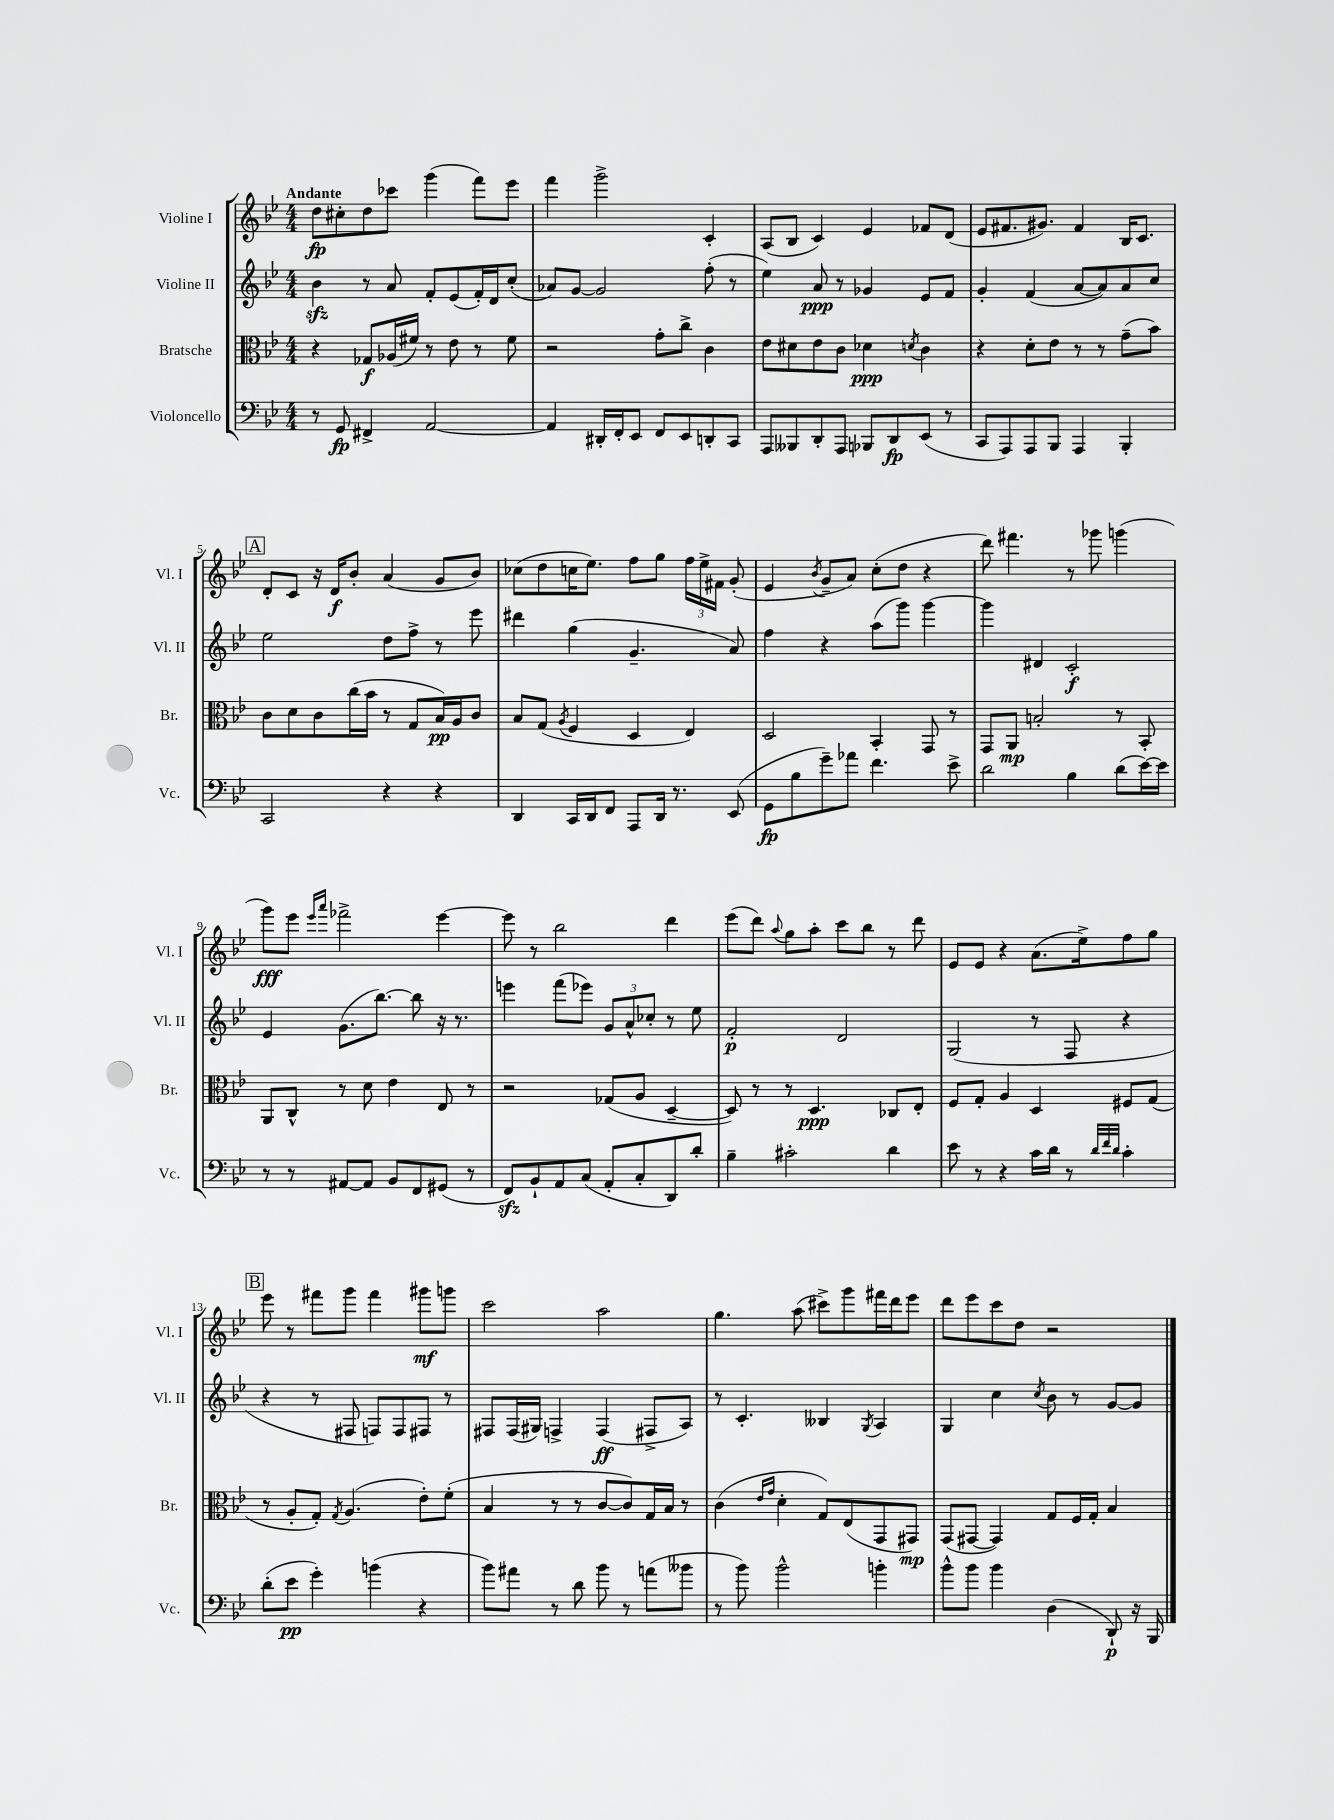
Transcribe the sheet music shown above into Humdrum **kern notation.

**kern	**kern	**kern	**kern
*staff4	*staff3	*staff2	*staff1
*clefF4	*clefC3	*clefG2	*clefG2
*k[b-e-]	*k[b-e-]	*k[b-e-]	*k[b-e-]
*M4/4	*M4/4	*M4/4	*M4/4
8r	4r	4b-	8dd
8GG	.	.	8cc#'
4FF#^	8G-	8r	8dd
.	(16A-	8a	8ccc-
.	16f#)	.	.
[2AA	8r	8f'	(4ggg
.	8e-	(8e-	.
.	8r	16f')	8fff)
.	.	16d	.
.	8f#	(8cc'	8eee-
=	=	=	=
4AA]	2r	8a-)	4fff
.	.	[8g	.
16DD#'	.	2g]	2ggg^
16FF'	.	.	.
8EE-	.	.	.
8FF	8g'	.	.
8EE-	8cc^	.	.
8DD'	4c	(8ff'	4c'
8CC	.	8r	.
=	=	=	=
8AAA	8e-	4ee-)	(8A
8BBB--	8d#	.	8B-
8DD'	8e-	8a	4c)
8AAA	8c	8r	.
8BBB-	4d-	4g-	4e-
8DD	.	.	.
.	8qd	.	.
(8EE-	4c	8e-	8f-
8r	.	8f	(8d
=	=	=	=
8CC	4r	4g'	8e-
8AAA)	.	.	8.f#
8AAA	8d'	(4f	.
.	.	.	8.g#)
8BBB-	8e-	.	.
4AAA	8r	[8a	4f#
.	8r	8a])	.
4BBB-'	(8g~	8a	16B-
.	.	.	8.c
.	8b-)	8cc	.
=	=	=	=
2CC	8c	2ee-	8d'
.	8d	.	8c
.	8c	.	16r
.	.	.	16d
.	(16cc	.	8b-'
.	16b-	.	.
4r	8r	8dd	(4a
.	8G	8ff^	.
4r	16B-)	8r	8g
.	16A	.	.
.	8c	8eee-	8b-)
=	=	=	=
4DD	8B-	4ddd#	(8cc-
.	(8G	.	8dd
.	8qA	.	.
16CC	4F	(4gg	16cc
16DD	.	.	8.ee-)
8FF	.	.	.
8AAA	4D	4.g~	8ff
16DD	.	.	8gg
8.r	.	.	.
.	4E-)	.	24ff
.	.	.	24ee-^
.	.	.	24f#
(8EE-	.	8a)	(8g'
=	=	=	=
8GG	2D	4ff	4e-
8B-	.	.	.
.	.	.	8qb-
8g~)	.	4r	8g~
8a-	.	.	8a)
4.f	4BB-'	(8aa	(8cc'
.	.	8ggg)	8dd
.	8GG	[4ggg	4r
8e-^	8r	.	.
=	=	=	=
2d	8GG	4ggg]	8ddd)
.	8AA	.	4.fff#
.	2B'	4d#	.
4B-	.	2c'	8r
.	.	.	8ggg-
(8d	8r	.	(4ggg
[16e-)	8BB-'	.	.
16e-]	.	.	.
=	=	=	=
8r	8AA	4e-	8ggg)
8r	8C^^	.	8eee-
.	.	.	16qqeee-
.	.	.	16qqaaa
[8AA#	8r	(8.g	2fff-^
8AA#]	8d	.	.
.	.	[8.bb-)	.
8BB-	4e-	.	.
8FF	.	8bb-]	.
(8GG#	8E-	16r	[4eee-
.	.	8.r	.
8r	8r	.	.
=	=	=	=
8FF)	2r	4eee	8eee-]
8BB-`	.	.	8r
8AA	.	(8fff	2bb-
(8C	.	8eee-)	.
8AA'	(8G-	12g	.
.	.	12a^^	.
8C'	8A	.	.
.	.	12cc-'	.
8DD)	[4D~	8r	4ddd
8d'	.	8ee-	.
=	=	=	=
4B-~	8D])	2f'	(8eee-
.	8r	.	8ddd)
.	.	.	8qqaa
2c#'	8r	.	8gg
.	4.D	.	8aa'
.	.	2d	8ccc
.	.	.	8bb-
4d	8C-	.	8r
.	8E-'	.	8ddd
=	=	=	=
8e-	8F	(2G	8e-
8r	8G'	.	8e-
4r	4A	.	4r
16c	4D	8r	(8.a
16d	.	.	.
8r	.	8F	.
.	.	.	16ee-^)
32qqd	.	.	.
32qqf	.	.	.
32qqd	.	.	.
4c'	8F#	4r	8ff
.	(8G	.	8gg
=	=	=	=
(8d'	8r	4r	8eee-
8e-	8A'	.	8r
4g')	8G')	8r	8fff#
.	8qG	.	.
.	(4.A	8F#	8ggg
(4b	.	8F)	4fff#
.	.	8F	.
4r	8e-')	8F#	8ggg#
.	(8f'	8r	8ggg
=	=	=	=
8b-)	4B-	8F#	2ccc
8a#	.	(16F#	.
.	.	16G#)	.
8r	8r	4F^	.
8d	8r	.	.
8b-	[8c	(4F	2aa
8r	8c])	.	.
(8a	16G	8F#^	.
.	16B-	.	.
8b--	8r	8A)	.
=	=	=	=
8r	(4c	8r	4.gg
8b-)	.	4.c'	.
.	16qqe-	.	.
.	16qqg	.	.
2b-^^	4d'	.	.
.	.	.	(8aa
.	8G)	4B--	8ccc#^)
.	(8E-	.	8ggg
.	.	8qG	.
4b'	8GG	4A	16fff#
.	.	.	16ddd
.	8GG#)	.	8eee-
=	=	=	=
8b-^^	(8GG	4G	8ddd
8b-	[8GG#	.	8eee-
4b-	4GG#])	4cc	8ccc
.	.	.	8dd
.	.	8qcc	.
(4D	8G	8b-	2r
.	16F	8r	.
.	16G'	.	.
8DD`)	4B-	[8g	.
16r	.	8g]	.
16BBB-	.	.	.
==	==	==	==
*-	*-	*-	*-
